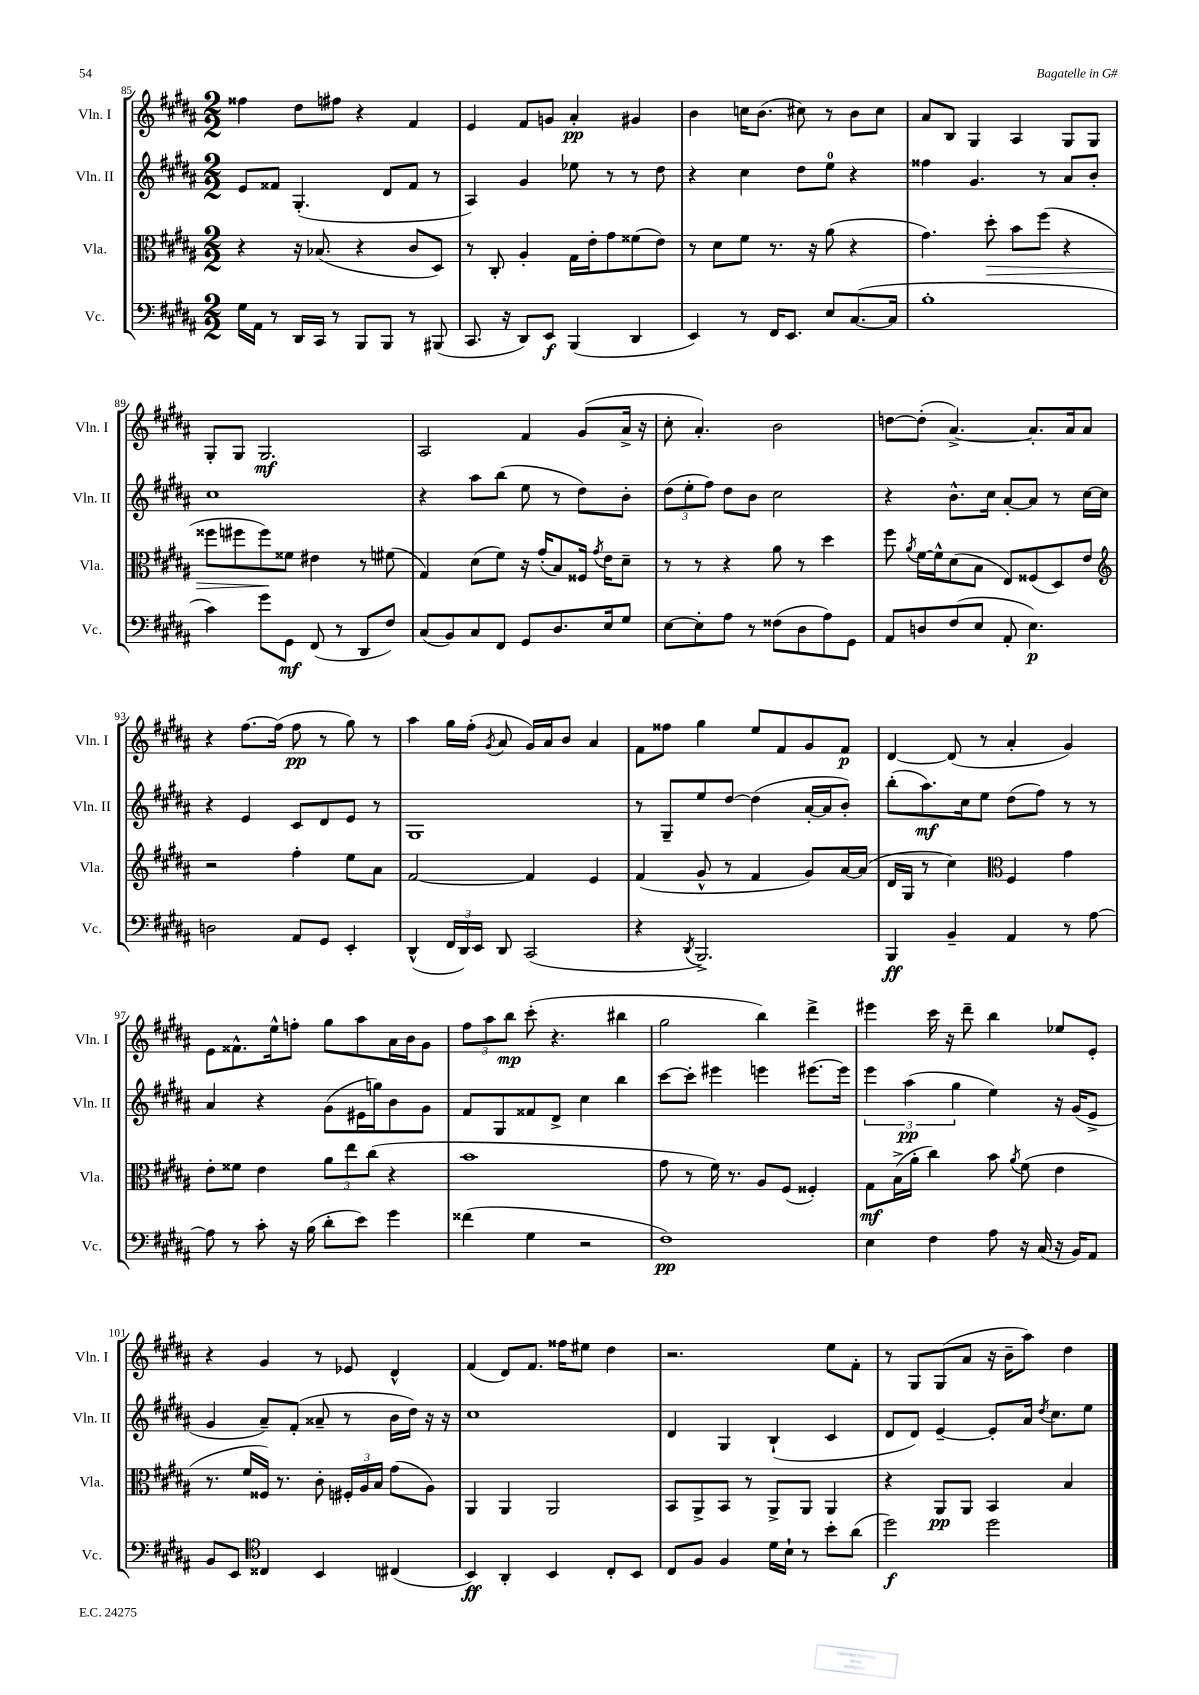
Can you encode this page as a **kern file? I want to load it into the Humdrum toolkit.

**kern	**dynam	**kern	**dynam	**kern	**dynam	**kern	**dynam
*part4	*part4	*part3	*part3	*part2	*part2	*part1	*part1
*staff4	*staff4	*staff3	*staff3	*staff2	*staff2	*staff1	*staff1
*I"Vc.	*	*I"Vla.	*	*I"Vln. II	*	*I"Vln. I	*
*I'Vc.	*	*I'Vla.	*	*I'Vln. II	*	*I'Vln. I	*
*clefF4	*	*clefC3	*	*clefG2	*	*clefG2	*
*k[f#c#g#d#a#]	*	*k[f#c#g#d#a#]	*	*k[f#c#g#d#a#]	*	*k[f#c#g#d#a#]	*
*M2/2	*	*M2/2	*	*M2/2	*	*M2/2	*
=85	=85	=85	=85	=85	=85	=85	=85
16G#\LL	.	4r	.	8e/L	.	4ff##X\	.
16AA#\JJ	.	.	.	.	.	.	.
8r	.	.	.	8f##X/J	.	.	.
16DD#/LL	.	16r	.	(4.G#'/	.	8dd#\L	.
16CC#/JJ	.	(8.B-X/	.	.	.	.	.
8r	.	.	.	.	.	8ff#X\J	.
8BBB/L	.	4r	.	.	.	4r	.
8BBB/J	.	.	.	8d#/L	.	.	.
8r	.	8c#/L	.	8f##/J	.	4f#/	.
(8BBB#X/	.	8D#/J)	.	8r	.	.	.
=86	=86	=86	=86	=86	=86	=86	=86
8.CC#/	.	8r	.	4A#/)	.	4e/	.
.	.	8C#'/	.	.	.	.	.
16r	.	.	.	.	.	.	.
8DD#/L)	.	4A#'/	.	4g#/	.	8f#/L	.
8EE/J	f	.	.	.	.	8gn/J	.
(4BBB/	.	16G#\LL	.	8ee-X\	.	4a#'/	pp
.	.	16e'\J	.	.	.	.	.
.	.	8g#\	.	8r	.	.	.
4DD#/	.	(8f##X\	.	8r	.	4g#X/	.
.	.	8e\J)	.	8dd#\	.	.	.
=87	=87	=87	=87	=87	=87	=87	=87
4EE/)	.	8r	.	4r	.	4b\	.
.	.	8d#\L	.	.	.	.	.
8r	.	8f#\J	.	4cc#\	.	16ccn\KL	.
.	.	.	.	.	.	(8.b\J	.
16FF#/KL	.	8.r	.	.	.	.	.
8.EE/J	.	.	.	.	.	.	.
.	.	.	.	8dd#\L	.	8cc#X\)	.
.	.	16r	.	.	.	.	.
8E/L	.	(8a#\	.	8ee\J	.	8r	.
([8.C#/	.	4r	.	4r	.	8b\L	.
.	.	.	.	.	.	8cc#\J	.
16C#/Jk]	.	.	.	.	.	.	.
=88	=88	=88	=88	=88	=88	=88	=88
1B'	.	4.g#\)	.	4ff##X\	.	8a#/L	.
.	.	.	.	.	.	8B/J	.
.	.	.	.	4.g#/	.	4G#/	.
!	!	!	!LO:HP:b	!	!	!	!
.	.	8dd#'\	>	.	.	.	.
.	.	8b\L	.	.	.	4A#/	.
.	.	(8ff#\J	.	8r	.	.	.
.	.	4r	.	8a#/L	.	8G#/L	.
.	.	.	.	8b'/J	.	8G#/J	.
!!LO:LB:g=z
=89	=89	=89	=89	=89	=89	=89	=89
4c#\)	.	8ff##X\L	.	1cc#	.	8G#'/L	.
.	.	8ff#X\	.	.	.	8G#/J	.
8g#\L	.	8ff#\)	.	.	.	2.G#/	mf
8GG#\J	mf	8f##X\J	]	.	.	.	.
(8FF#/	.	4e#X\	.	.	.	.	.
8r	.	.	.	.	.	.	.
8DD#/L	.	8r	.	.	.	.	.
8F#/J)	.	(8f#X\	.	.	.	.	.
=90	=90	=90	=90	=90	=90	=90	=90
(8C#/L	.	4G#/)	.	4r	.	2A#/	.
8BB/)	.	.	.	.	.	.	.
8C#/	.	(8d#\L	.	8aa#\L	.	.	.
8FF#/J	.	8f#\J)	.	(8bb\J	.	.	.
8GG#/L	.	16r	.	8ee\	.	4f#/	.
.	.	(16g#'/KL	.	.	.	.	.
8.D#/	.	8B/)	.	8r	.	.	.
.	.	16F##X/Jk	.	8dd#\L)	.	(8g#/L	.
.	.	8qg#/	.	.	.	.	.
16E/k	.	16e\KL	.	.	.	.	.
8G#/J	.	8d#~\J	.	8b'\J	.	16a#^/Jk	.
.	.	.	.	.	.	16r	.
=91	=91	=91	=91	=91	=91	=91	=91
[8E\L	.	8r	.	(12dd#\L	.	8cc#'\	.
.	.	.	.	12ee'\	.	.	.
8E'\]	.	8r	.	.	.	4.a#'/)	.
.	.	.	.	12ff#\J)	.	.	.
8A#\J	.	4r	.	8dd#\L	.	.	.
8r	.	.	.	8b\J	.	.	.
(8F##X\L	.	8a#\	.	2cc#\	.	2b\	.
8D#\	.	8r	.	.	.	.	.
8A#\)	.	4dd#\	.	.	.	.	.
8GG#\J	.	.	.	.	.	.	.
=92	=92	=92	=92	=92	=92	=92	=92
8AA#/L	.	8ff#\	.	4r	.	[8ddn\L	.
.	.	8qa#/	.	.	.	.	.
8Dn/	.	[16f#\LL	.	.	.	(8dd'\J]	.
.	.	16f#^^\J]	.	.	.	.	.
(8F#/	.	(8d#\	.	8.b^^\L	.	[4.a#^/)	.
8E/J	.	8B\J	.	.	.	.	.
.	.	.	.	16cc#\Jk	.	.	.
8AA#'/	.	8E/L)	.	[8a#'/L	.	.	.
4.E\)	p	(8F##X/	.	8a#/J]	.	8.a#'/L]	.
.	.	8D#/)	.	8r	.	.	.
.	.	.	.	.	.	16a#/k	.
.	.	8e/J	.	[16cc#\LL	.	8a#/J	.
.	.	.	.	16cc#\JJ]	.	.	.
!!LO:LB:g=z
=93	=93	=93	=93	=93	=93	=93	=93
*	*	*clefG2	*	*	*	*	*
2Dn\	.	2r	.	4r	.	4r	.
.	.	.	.	4e/	.	[8.ff#\L	.
.	.	.	.	.	.	(16ff#\Jk]	.
8AA#/L	.	4ff#'\	.	8c#/L	.	8ff#\	pp
8GG#/J	.	.	.	8d#/	.	8r	.
4EE'/	.	8ee\L	.	8e/J	.	8gg#\)	.
.	.	8a#\J	.	8r	.	8r	.
=94	=94	=94	=94	=94	=94	=94	=94
(4DD#^^/	.	[2f#/	.	1G#	.	4aa#\	.
24FF#/LL	.	.	.	.	.	16gg#\LL	.
24DD#/)	.	.	.	.	.	.	.
.	.	.	.	.	.	(16ff#'\JJ	.
24EE/JJ	.	.	.	.	.	.	.
.	.	.	.	.	.	8qg#/	.
8DD#/	.	.	.	.	.	8a#/	.
(2CC#/	.	4f#/]	.	.	.	16g#/LL)	.
.	.	.	.	.	.	16a#/J	.
.	.	.	.	.	.	8b/J	.
.	.	4e/	.	.	.	4a#/	.
=95	=95	=95	=95	=95	=95	=95	=95
4r	.	(4f#/	.	8r	.	8f#\L	.
.	.	.	.	8G#~/L	.	8ff##X\J	.
8qDD#/	.	.	.	.	.	.	.
2.BBB^/)	.	8g#^^/	.	8ee/	.	4gg#\	.
.	.	8r	.	[8dd#/J	.	.	.
.	.	4f#/	.	(4dd#\]	.	8ee/L	.
.	.	.	.	.	.	8f#/	.
.	.	8g#/L)	.	[16a#'/LL	.	8g#/	.
.	.	.	.	16a#/J]	.	.	.
.	.	[16a#/L	.	8b'/J)	.	8f#/J	p
.	.	(16a#/JJ]	.	.	.	.	.
=96	=96	=96	=96	=96	=96	=96	=96
4BBB/	ff	16d#/LL	.	(8bb'\L	.	[4d#/	.
.	.	16G#/JJ	.	.	.	.	.
.	.	8r	.	8.aa#\)	mf	.	.
4BB~/	.	4cc#\)	.	.	.	(8d#/]	.
.	.	.	.	16cc#\k	.	.	.
.	.	.	.	8ee\J	.	8r	.
*	*	*clefC3	*	*	*	*	*
4AA#/	.	4F#/	.	(8dd#\L	.	4a#'/	.
.	.	.	.	8ff#\J)	.	.	.
8r	.	4g#\	.	8r	.	4g#/)	.
[8A#\	.	.	.	8r	.	.	.
!!LO:LB:g=z
=97	=97	=97	=97	=97	=97	=97	=97
8A#\]	.	8e'\L	.	4a#/	.	8e\L	.
8r	.	8f##X\J	.	.	.	8.f##X^^\	.
8c#'\	.	4e\	.	4r	.	.	.
.	.	.	.	.	.	16ee^^\k	.
16r	.	.	.	.	.	8ffn'\J	.
(16B\	.	.	.	.	.	.	.
8d#'\L	.	12a#\L	.	(8g#\L	.	8gg#\L	.
.	.	12ee\	.	.	.	.	.
8e\J)	.	.	.	16e#X\L	.	8aa#\	.
.	.	(12cc#\J	.	.	.	.	.
.	.	.	.	16ggn\J)	.	.	.
4g#\	.	4r	.	8b\	.	16a#\L	.
.	.	.	.	.	.	16b\J	.
.	.	.	.	8g#\J	.	8g#\J	.
=98	=98	=98	=98	=98	=98	=98	=98
(4f##X\	.	1b	.	8f#/L	.	12ff#\L	.
.	.	.	.	.	.	12aa#\	.
.	.	.	.	8G#/	.	.	.
.	.	.	.	.	.	12bb\J	mp
4G#\	.	.	.	8f##X/	.	(8ccc#'\	.
.	.	.	.	8d#^/J	.	4.r	.
2r	.	.	.	4cc#\	.	.	.
.	.	.	.	4bb\	.	4bb#X\	.
=99	=99	=99	=99	=99	=99	=99	=99
1F#)	pp	8g#\	.	[8ccc#\L	.	2gg#\	.
.	.	8r	.	8ccc#'\J]	.	.	.
.	.	16f#\)	.	4eee#X\	.	.	.
.	.	8.r	.	.	.	.	.
.	.	8A#/L	.	4eeen\	.	4bb\)	.
.	.	(8F#/J	.	.	.	.	.
.	.	4F##X'/)	.	[8.eee#X\L	.	4ddd#^\	.
.	.	.	.	16eee#\Jk]	.	.	.
=100	=100	=100	=100	=100	=100	=100	=100
4E\	.	8G#\L	mf	6eee\	.	4eee#X\	.
.	.	(16B^\L	.	.	.	.	.
.	.	.	.	(6aa#\	pp	.	.
.	.	16a#'\JJ	.	.	.	.	.
4F#\	.	4cc#\)	.	.	.	16ccc#\	.
.	.	.	.	.	.	16r	.
.	.	.	.	6gg#\	.	.	.
.	.	.	.	.	.	8ddd#~\	.
8A#\	.	8b\	.	4ee\)	.	4bb\	.
.	.	8qa#/	.	.	.	.	.
16r	.	(8f#\	.	.	.	.	.
(16C#/	.	.	.	.	.	.	.
16r	.	4e\	.	16r	.	8ee-X/L	.
16BB/KL)	.	.	.	(16g#/KL	.	.	.
8AA#/J	.	.	.	8e^/J	.	8e'/J	.
!!LO:LB:g=z
=101	=101	=101	=101	=101	=101	=101	=101
8BB/L	.	8.r	.	4g#/	.	4r	.
8EE/J	.	.	.	.	.	.	.
.	.	16f#/LL	.	.	.	.	.
*clefC4	*	*	*	*	*	*	*
4C##X/	.	16F##X/JJ)	.	8a#~/L)	.	4g#/	.
.	.	8.r	.	.	.	.	.
.	.	.	.	(8f#'/J	.	.	.
4BB/	.	8c#'\	.	8a##X~/	.	8r	.
.	.	24F#X'/LL	.	8r	.	8e-X/	.
.	.	24A#/	.	.	.	.	.
.	.	24B/JJ	.	.	.	.	.
(4C#X/	.	(8g#\L	.	16b\LL	.	4d#^^/	.
.	.	.	.	16dd#\JJ)	.	.	.
.	.	8A#\J)	.	16r	.	.	.
.	.	.	.	16r	.	.	.
=102	=102	=102	=102	=102	=102	=102	=102
4BB/)	ff	4AA#/	.	1cc#	.	(4f#/	.
4AA#'/	.	4AA#/	.	.	.	8d#/L)	.
.	.	.	.	.	.	8.f#/J	.
4BB/	.	2AA#/	.	.	.	.	.
.	.	.	.	.	.	16ff##X\KL	.
.	.	.	.	.	.	8ee#X\J	.
8C#'/L	.	.	.	.	.	4dd#\	.
8BB/J	.	.	.	.	.	.	.
=103	=103	=103	=103	=103	=103	=103	=103
8C#/L	.	8BB/L	.	4d#/	.	2.r	.
8F#/J	.	8AA#^/	.	.	.	.	.
4F#/	.	8BB/J	.	4G#/	.	.	.
.	.	8r	.	.	.	.	.
16d#\LL	.	8AA#^/L	.	(4B`/	.	.	.
16B`\JJ	.	.	.	.	.	.	.
8r	.	8AA#/J	.	.	.	.	.
8b'\L	.	4AA#/	.	4c#/	.	8ee\L	.
(8a#\J	.	.	.	.	.	8f#'\J	.
=104	=104	=104	=104	=104	=104	=104	=104
2dd#\)	f	4r	.	8d#/L	.	8r	.
.	.	.	.	8d#/J)	.	8G#/L	.
.	.	8AA#/L	pp	[4e~/	.	(8G#/	.
.	.	8AA#/J	.	.	.	8a#/J	.
2dd#\	.	4BB/	.	8e'/L]	.	16r	.
.	.	.	.	.	.	16b~\KL	.
.	.	.	.	16a#/Jk	.	8aa#\J)	.
.	.	.	.	8qdd#/	.	.	.
.	.	.	.	8.cc#\L	.	.	.
.	.	4B/	.	.	.	4dd#\	.
.	.	.	.	8ee\J	.	.	.
==	==	==	==	==	==	==	==
*-	*-	*-	*-	*-	*-	*-	*-
